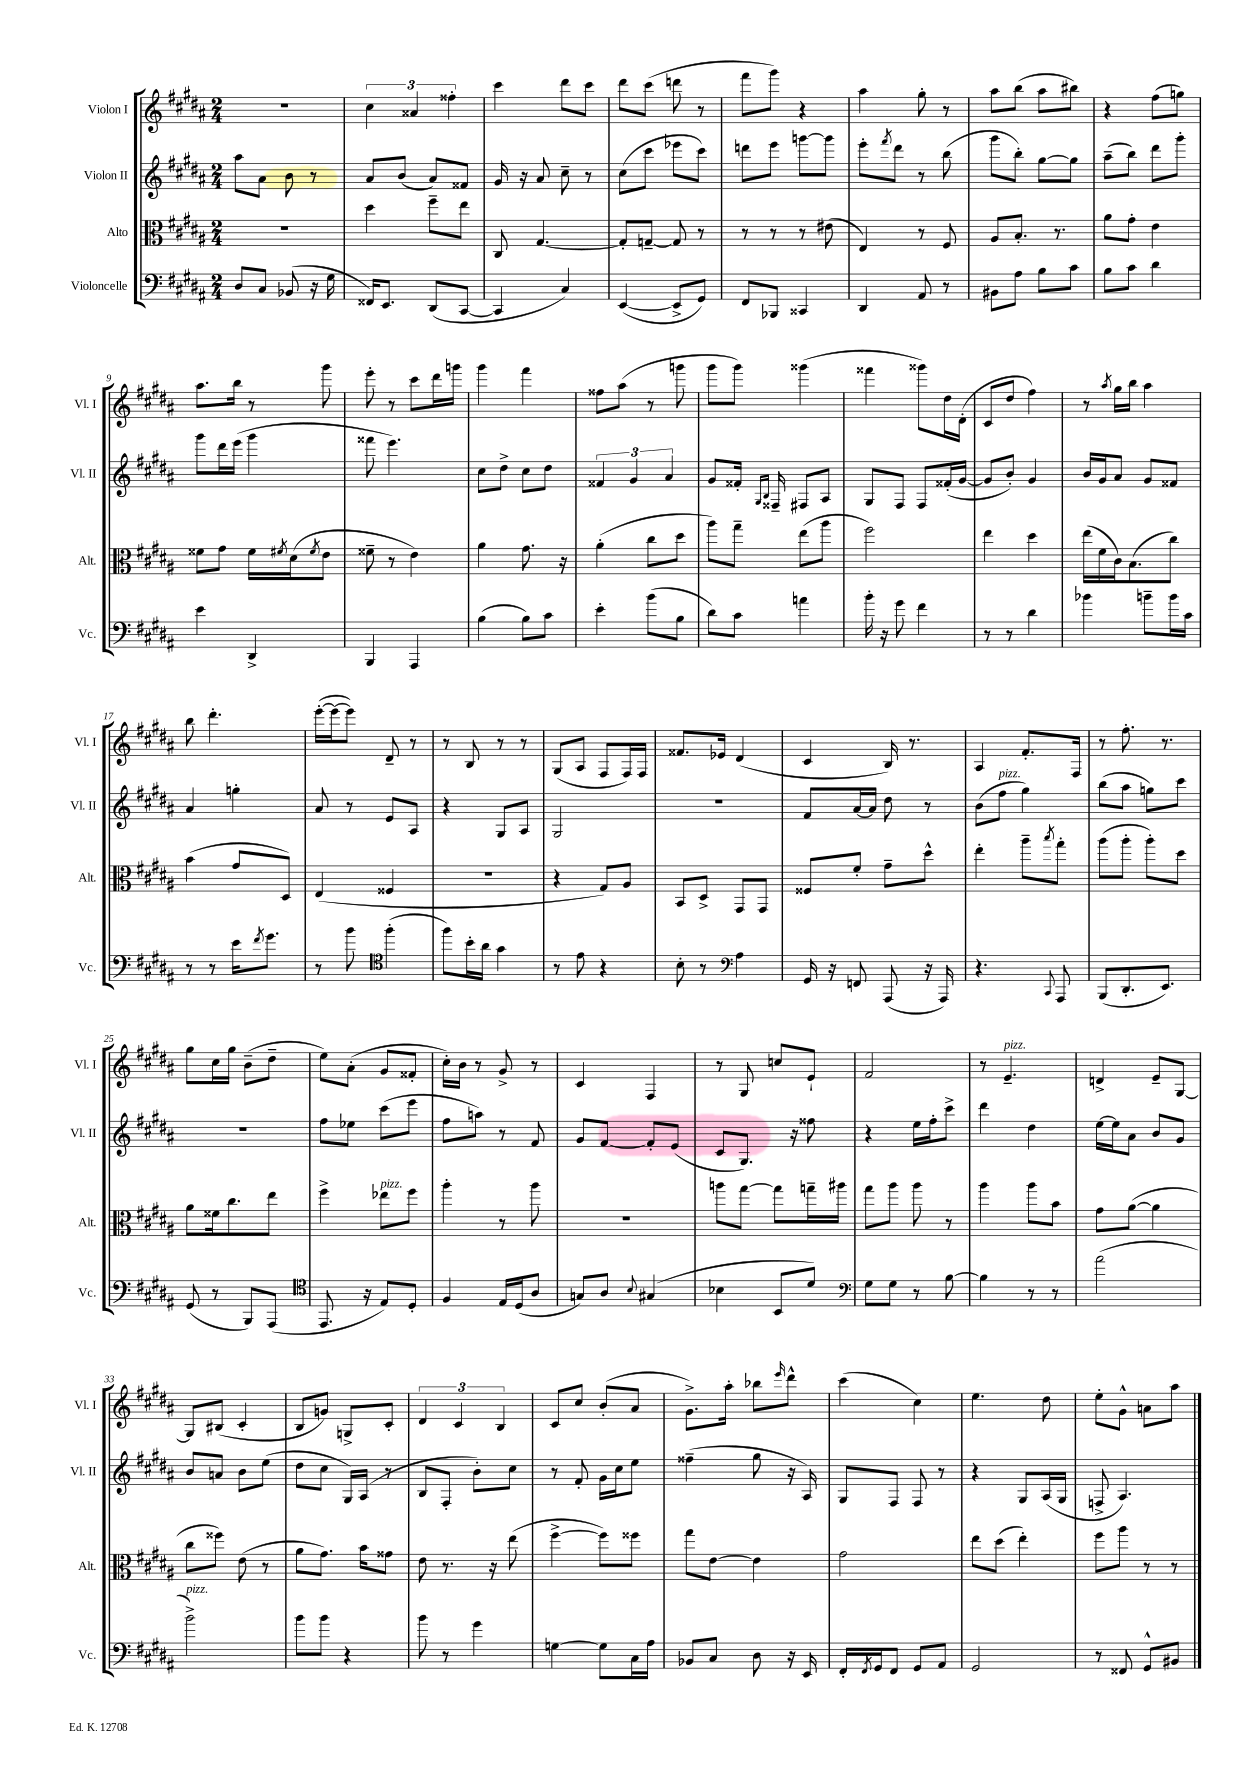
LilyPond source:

<<
\new StaffGroup <<
\new Staff = "s0" \with { instrumentName = "Violon I" shortInstrumentName = "Vl. I" } {
    \clef treble \key b \major \numericTimeSignature \time 2/4
    R2 |
    \tuplet 3/2 { cis''4 aisis'4 fisis''4-. } |
    cis'''4 dis'''8 cis'''8 |
    dis'''8 cis'''8( d'''8 r8 |
    fis'''8 gis'''8) r4 |
    ais''4 gis''8-. r8 |
    ais''8 b''8( ais''8 bis''8) |
    r4 fis''8( g''8) |
    ais''8. b''16 r8 gis'''8 |
    e'''8-. r8 cis'''8 dis'''16 g'''16 |
    gis'''4 fis'''4 |
    fisis''8 ais''8( r8 g'''8 |
    gis'''8 gis'''8) gisis'''4( |
    fisis'''4 gisis'''8) dis''16 dis'16-.( |
    cis'8 dis''8 fis''4) |
    r8 \acciaccatura { ais''8 } gis''16 b''16 ais''4 |
    b''8 dis'''4.-. |
    e'''16~-.( e'''16~ e'''8) dis'8-- r8 |
    r8 b8 r8 r8 |
    gis8( ais8 fis8 fis16) fis16 |
    fisis'8. ees'16 dis'4( |
    cis'4 b16) r8. |
    ais4 fis'8.-. fis16 |
    r8 fis''8.-. r8. |
    gis''8 cis''16 gis''16 b'8--( dis''8-- |
    e''8) ais'8-.( gis'8 fisis'8-. |
    cis''16-.) b'16 r8 gis'8-> r8 |
    cis'4 fis4 |
    r8 gis8 c''8 e'8-! |
    fis'2 |
    r8 e'4.--^\markup { \italic "pizz." } |
    d'4-> e'8-- gis8~ |
    gis8 bis8( cis'4-. |
    b8 g'8) g8-> cis'8-. |
    \tuplet 3/2 { dis'4 cis'4 b4 } |
    cis'8 cis''8 b'8-.( ais'8 |
    gis'8.->) ais''16-. bes''8 \grace { e'''16 } dis'''8-^ |
    cis'''4( cis''4) |
    e''4. dis''8 |
    e''8-. gis'8-^ a'8 ais''8 \bar "|." |
}
\new Staff = "s1" \with { instrumentName = "Violon II" shortInstrumentName = "Vl. II" } {
    \clef treble \key b \major \numericTimeSignature \time 2/4
    ais''8 ais'8 b'8 r8 |
    ais'8 b'8( ais'8) fisis'8 |
    gis'16 r16 ais'8 cis''8-- r8 |
    cis''8( cis'''8 ees'''8 cis'''8) |
    d'''8 e'''8 g'''8~ g'''8 |
    e'''8-. \acciaccatura { fis'''8 } dis'''8 r8 b''8( |
    gis'''8 b''8-.) gis''8~ gis''8 |
    ais''8--( b''8) dis'''8 gis'''8-. |
    gis'''8 dis'''16 e'''16( gis'''4 |
    fisis'''8 e'''4.) |
    cis''8 dis''8-> cis''8 dis''8 |
    \tuplet 3/2 { fisis'4 gis'4 ais'4 } |
    gis'8 fisis'16-. \grace { gis16 b16 } fisis16-- fis8 ais8 |
    gis8 fis8 fis8 fisis'16-.( gis'16~ |
    gis'8 b'8-.) gis'4 |
    b'16 gis'16 ais'8 gis'8 fisis'8 |
    ais'4 g''4-. |
    ais'8 r8 e'8 ais8 |
    r4 gis8 ais8 |
    gis2 |
    R2 |
    fis'8 ais'16~ ais'16 dis''8 r8 |
    b'8( fis''8^\markup { \italic "pizz." } gis''4) |
    b''8( ais''8 g''8) cis'''8 |
    R2 |
    fis''8 ees''8 cis'''8( e'''8 |
    fis''8 a''8) r8 fis'8 |
    gis'8 fis'8~ fis'8-. e'8( |
    cis'8 gis8.) r16 fisis''8 |
    r4 e''16 fis''16-. cis'''8-> |
    dis'''4 dis''4 |
    e''16~ e''16 ais'8 b'8 gis'8 |
    b'8 a'8 b'8 e''8( |
    dis''8 cis''8 gis16) ais16( r8 |
    b8 fis8-. b'8-.) cis''8 |
    r8 fis'8-. gis'16 cis''16 e''8 |
    fisis''4--( gis''8 r16 ais16) |
    gis8 fis8 fis8 r8 |
    r4 gis8 ais16( gis16 |
    f8-> ais4.) \bar "|." |
}
\new Staff = "s2" \with { instrumentName = "Alto" shortInstrumentName = "Alt." } {
    \clef alto \key b \major \numericTimeSignature \time 2/4
    r2 |
    dis''4 fis''8-- e''8 |
    cis8 gis4.~ |
    gis8-. g8~-- g8 r8 |
    r8 r8 r8 eis'8( |
    e4) r8 fis8 |
    ais8 b8.-. r8. |
    ais'8 gis'8-. e'4 |
    fisis'8 gis'8 fisis'16 \acciaccatura { fis'8 } dis'16( \acciaccatura { fis'8 } e'8 |
    fisis'8-- r8 e'4) |
    ais'4 gis'8. r16 |
    ais'4-.( cis''8 dis''8 |
    ais''8) gis''8-- e''8( ais''8 |
    fis''2) |
    e''4 dis''4 |
    e''16( fis'16 cis'16) b8.( cis''8) |
    b'4( gis'8 dis8) |
    e4( fisis4 |
    r2 |
    r4 gis8) ais8 |
    b,8 dis8-> gis,8 gis,8 |
    fisis8 fis'8-. gis'8-- dis''8-^ |
    e''4-. ais''8-- \acciaccatura { b''8 } gis''8-. |
    ais''8( ais''8-. ais''8-.) dis''8 |
    ais'8 fisis'16 cis''8. e''8 |
    fis''4-> ees''8^\markup { \italic "pizz." } fis''8 |
    ais''4-. r8 ais''8 |
    R2 |
    a''8 gis''8~ gis''8 g''16-- ais''16 |
    gis''8 ais''8 ais''8 r8 |
    ais''4 ais''8 b'8 |
    gis'8 ais'8~( ais'4 |
    cis''8 fisis''8) e'8( r8 |
    ais'8 gis'8.) b'16 gisis'8 |
    e'8 r8. r16 e''8( |
    fis''4~-> fis''8) fisis''8 |
    gis''8 e'8~ e'4 |
    gis'2 |
    e''8 dis''8( e''4-.) |
    fis''8 ais''8 r8 r8 \bar "|." |
}
\new Staff = "s3" \with { instrumentName = "Violoncelle" shortInstrumentName = "Vc." } {
    \clef bass \key b \major \numericTimeSignature \time 2/4
    dis8 cis8 bes,8( r16 gis16 |
    fisis,16) e,8. dis,8( cis,8~ |
    cis,4 cis4) |
    e,4~( e,8-> gis,8) |
    fis,8 bes,,8 cisis,4 |
    dis,4 ais,8 r8 |
    bis,8 ais8 b8 cis'8 |
    b8 cis'8 dis'4 |
    e'4 dis,4-> |
    b,,4 ais,,4 |
    b4( b8) cis'8 |
    e'4-. b'8( b8 |
    dis'8) cis'8 a'4 |
    b'16-. r16 gis'8 fis'4 |
    r8 r8 dis'4 |
    bes'4 b'8-- b'16 cis'16 |
    r8 r8 e'16 \acciaccatura { fis'8 } gis'8. |
    r8 b'8 \clef tenor fis''4-.( |
    fis''8) b'16-. ais'16 gis'4 |
    r8 e'8 r4 |
    b8-. r8 \clef bass ais4 |
    gis,16 r16 f,8 ais,,8( r16 ais,,16) |
    r4. \appoggiatura { cis,8 } ais,,8 |
    b,,8( dis,8.-. e,8.) |
    gis,8( r8 b,,8) ais,,8( |
    \clef tenor e,8. r16 e8) dis8-. |
    fis4 e16 dis16( ais8 |
    g8) ais8 \appoggiatura { b8 } gis4( |
    bes4 b,8 dis'8) |
    \clef bass gis8 gis8 r8 b8~ |
    b4 r8 r8 |
    ais'2( |
    b'2->^\markup { \italic "pizz." }) |
    b'8 b'8 r4 |
    b'8 r8 gis'4 |
    g4~ g8 cis16 ais16 |
    bes,8 cis8 dis8 r16 e,16 |
    fis,16-. \acciaccatura { fis,8 } gis,16 fis,8 gis,8 ais,8 |
    gis,2 |
    r8 fisis,8 gis,8-^ bis,8 \bar "|." |
}
>>
>>
